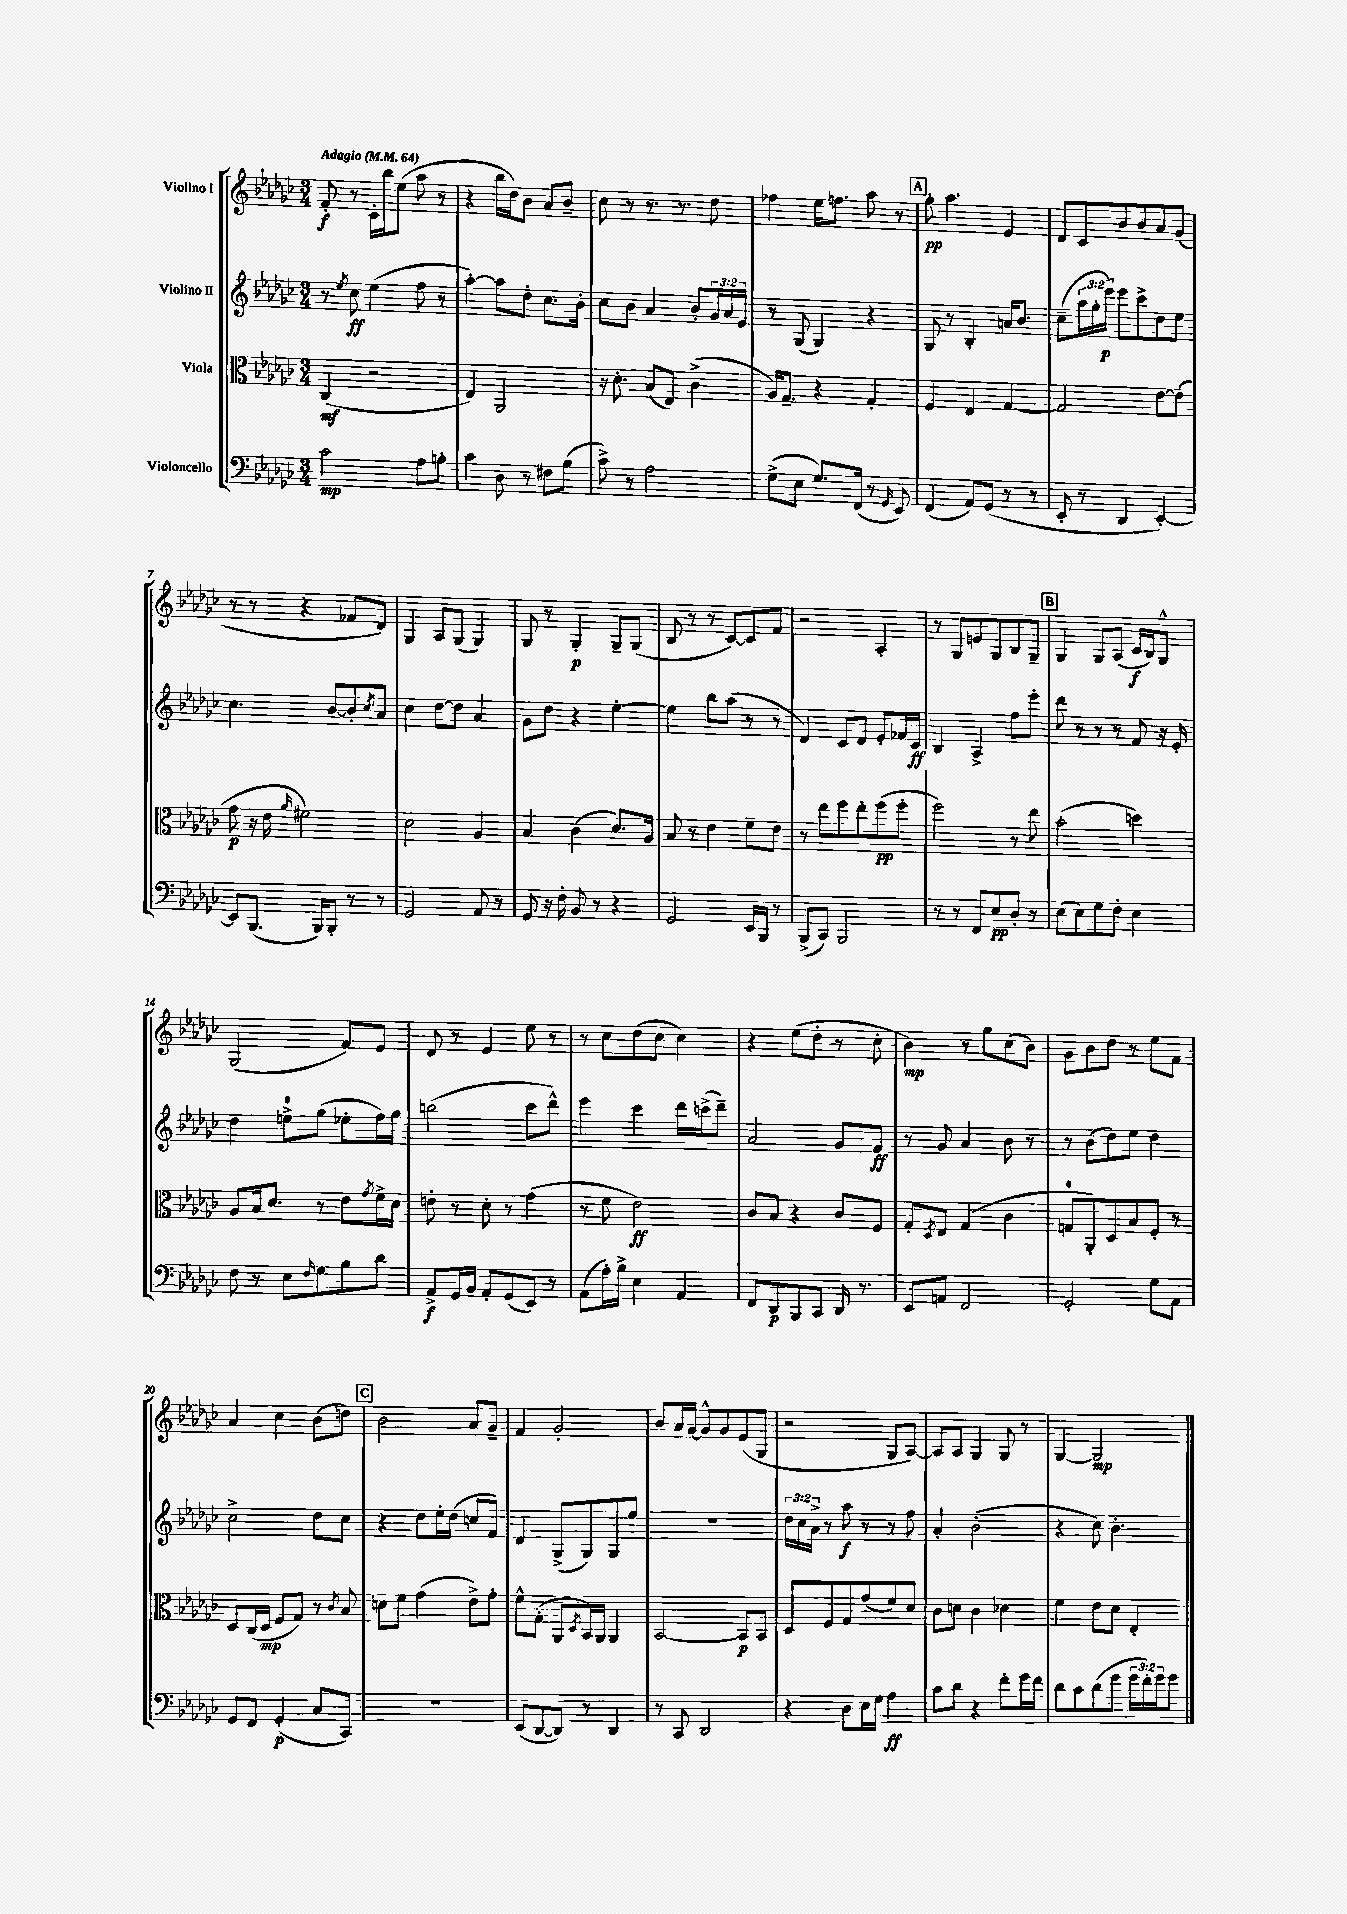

**kern	**kern	**kern	**kern
*staff4	*staff3	*staff2	*staff1
*clefF4	*clefC3	*clefG2	*clefG2
*k[b-e-a-d-g-c-]	*k[b-e-a-d-g-c-]	*k[b-e-a-d-g-c-]	*k[b-e-a-d-g-c-]
*M3/4	*M3/4	*M3/4	*M3/4
*MM64	*MM64	*MM64	*MM64
2c-	(4C-	8r	8f'
.	.	8qee-	.
.	.	8cc-	8r
.	2r	(4ee-	16c-'
.	.	.	16bb-
.	.	.	(8ee-
8A-	.	8ff	8aa-
8B'	.	8r	8r
=	=	=	=
4c-	4E-)	[4aa-')	4r
8D-	2AA-	8aa-]	16bb-
.	.	.	16dd-)
8r	.	8dd-'	8b-
8F#	.	8.cc-	8a-
(8B-	.	.	8b-~
.	.	16b-'	.
=	=	=	=
8c-^)	16r	8cc-	8cc-
.	8.d-'	.	.
8r	.	8b-	8r
2A-	(8B-	4a-	8.r
.	8E-)	.	.
.	.	.	8.r
.	(4c-^	8b-'	.
.	.	24g-	8dd-
.	.	24a-	.
.	.	24e-	.
=	=	=	=
(8G-^	16A-)	8r	4ff-
.	8.G-~	.	.
8E-	.	(8G-	.
8.G-)	4r	4G-)	16ee-
.	.	.	8.ff
(16FF	.	.	.
8r	4G-'	4r	8aa-
16qqGG-	.	.	.
8EE-)	.	.	8r
=	=	=	=
(4FF	4F	8G-	8gg-'
.	.	8r	4.aa-
8AA-)	4E-	4B-'	.
(8GG-	.	.	.
8r	[4G-	16a	4e-
.	.	8.b-	.
8r	.	.	.
=	=	=	=
8EE-'	2G-]	(8cc-~	8d-
8r	.	24aa-	8c-
.	.	24gg-'	.
.	.	24eee-)	.
4DD-	.	8eee-	8b-
.	.	8ccc-^	8b-
[4EE-')	[8e-	8dd-	8a-
.	(8e-]	8ee-	(8g-
=	=	=	=
8EE-]	8g-	4.cc-	8r
(8.BBB-	16r	.	8r
.	16e-	.	.
.	16qqa-	.	.
.	2f#)	.	4r
16BBB-)	.	.	.
8BBB-'	.	[8b-	.
8r	.	8b-']	8f-
.	.	8qcc-	.
8r	.	8a-	8d-)
=	=	=	=
2GG-	2d-	4cc-	4G-
.	.	[8dd-	8A-
.	.	8dd-]	(8G-
8AA-	4A-	4a-	4G-)
8r	.	.	.
=	=	=	=
8GG-	4B-	8g-	8G-
16r	.	8dd-	8r
16F'	.	.	.
8BB-	(4c-	4r	4G-'
8r	.	.	.
4r	8.d-)	[4ee-'	8G-~
.	.	.	(8G-
.	16A-	.	.
=	=	=	=
2GG-	8B-	4ee-]	8B-
.	8r	.	8r
.	4e-	8bb-	8r
.	.	(8aa-	[8c-)
16EE-	8f~	8r	8c-]
16BBB-	.	.	.
8r	8e-	8r	8f
=	=	=	=
(8BBB-^	8r	4d-)	2r
8CC-)	8ee-	.	.
2BBB-	8ff	8c-	.
.	8ee-'	8d-	.
.	(8ff	8e-'	4A-'
.	8ff'	16f-	.
.	.	16c-	.
=	=	=	=
8r	2ff)	4B-	8r
8r	.	.	8G-
8FF	.	4A-^	8e
8E-	.	.	8G-
8D-'	8r	8ff	8B-
8r	8ee-	8eee-'	8G-~
=	=	=	=
(8E-	(2b-'	8ddd-	4G-
8E-)	.	8r	.
8G-	.	8r	8G-
8F'	.	8r	(8A-
4E-	4dd)	8f	16c-
.	.	.	16B-)
.	.	16r	8G-^^
.	.	16e-'	.
=	=	=	=
8F	8A-	4dd-	(2G-
8r	16B-	.	.
.	8.d-	.	.
8E-	.	8ee^	.
16qqF	.	.	.
8G-	8r	(8gg-	.
8B-	8e-	8ee-'	8f)
.	8qg-	.	.
8d-	16f^	16ff)	8e-
.	16d-	16gg-	.
=	=	=	=
8AA-^	8e'	(2bb	8d-
16GG-	8r	.	8r
16BB-	.	.	.
8AA-'	8d-'	.	4e-
(8GG-	8r	.	.
8EE-)	(4g-	8ccc-	8ee-
8r	.	8ddd-^^)	8r
=	=	=	=
(8AA-	8r	4eee-	8r
16A-')	8f	.	8cc-
16B-^	.	.	.
4E-	2e-)	4ccc-	(8dd-
.	.	.	8cc-
4AA-	.	16ddd-	4cc-)
.	.	(16ccc^	.
.	.	8ddd-~)	.
=	=	=	=
8FF	8c-	2a-	4r
8DD-	8B-	.	.
8BBB-	4r	.	(8ee-
8CC-	.	.	8dd-'
16DD-	8c-	8g-	8r
8.r	.	.	.
.	8F	8f	8cc-'
=	=	=	=
8EE-	8G-'	8r	4b-)
.	8qD-	.	.
8AA	8E-	8g-	.
2FF	(4G-	4a-	8r
.	.	.	8gg-
.	4c-	8b-	(8cc-
.	.	8r	8b-)
=	=	=	=
2GG-'	8G	8r	8g-
.	8AA-')	(8b-	8b-
.	8D-	8dd-)	8dd-
.	8B-	8ee-	8r
8G-	8F'	4dd-	8ee-
8AA-	8r	.	8f
=	=	=	=
8GG-	8D-	2cc-^	4a-
8FF	(16C-	.	.
.	16D-	.	.
(4GG-'	8F	.	4cc-
.	8G-)	.	.
8C-	8r	8dd-	(8b-
.	8qc-	.	.
8CC-)	8B-	8cc-	8dd)
=	=	=	=
2.r	8d	4r	2b-
.	8f	.	.
.	(4g-	8dd-	.
.	.	16ee-'	.
.	.	(16dd-	.
.	8e-^)	8cc	8a-
.	8g-'	8f)	8g-~
=	=	=	=
(8EE-	8f^^	4d-	4f
[8DD-	(8G-'	.	.
8DD-])	8AA-	(8G-^	2g-'
.	8qD-	.	.
8r	16BB-)	8G-)	.
.	16AA-	.	.
4DD-	4AA-	8G-	.
.	.	8ee-	.
=	=	=	=
8r	[2BB-	2.r	8b-
8CC-	.	.	16a-
.	.	.	[16g-
2DD-	.	.	8g-^^]
.	.	.	8g-
.	8BB-]	.	(8e-
.	8BB-	.	8G-
=	=	=	=
4r	8D-	24dd-	2r
.	.	24cc-	.
.	.	24a-^	.
.	8F	8r	.
8D-	8G-	8aa-	.
16E-	(8g-	8r	.
16G-	.	.	.
4A-	8f)	8r	8G-
.	8d-	8ff	[8A-)
=	=	=	=
8c-	8c-	4a-'	8A-]
8d-	8d	.	8A-
4r	4c-	(2b-'	4G-
8f'	4d-	.	8G-
16g-	.	.	8r
16f	.	.	.
=	=	=	=
8d-	4f	4r	[4G-
8c-	.	.	.
(8d-	8e-	8cc-)	2G-]
8g-	8d-	4.b-'	.
24g-	4E-'	.	.
24f')	.	.	.
24g-	.	.	.
8g-	.	.	.
==	==	==	==
*-	*-	*-	*-
